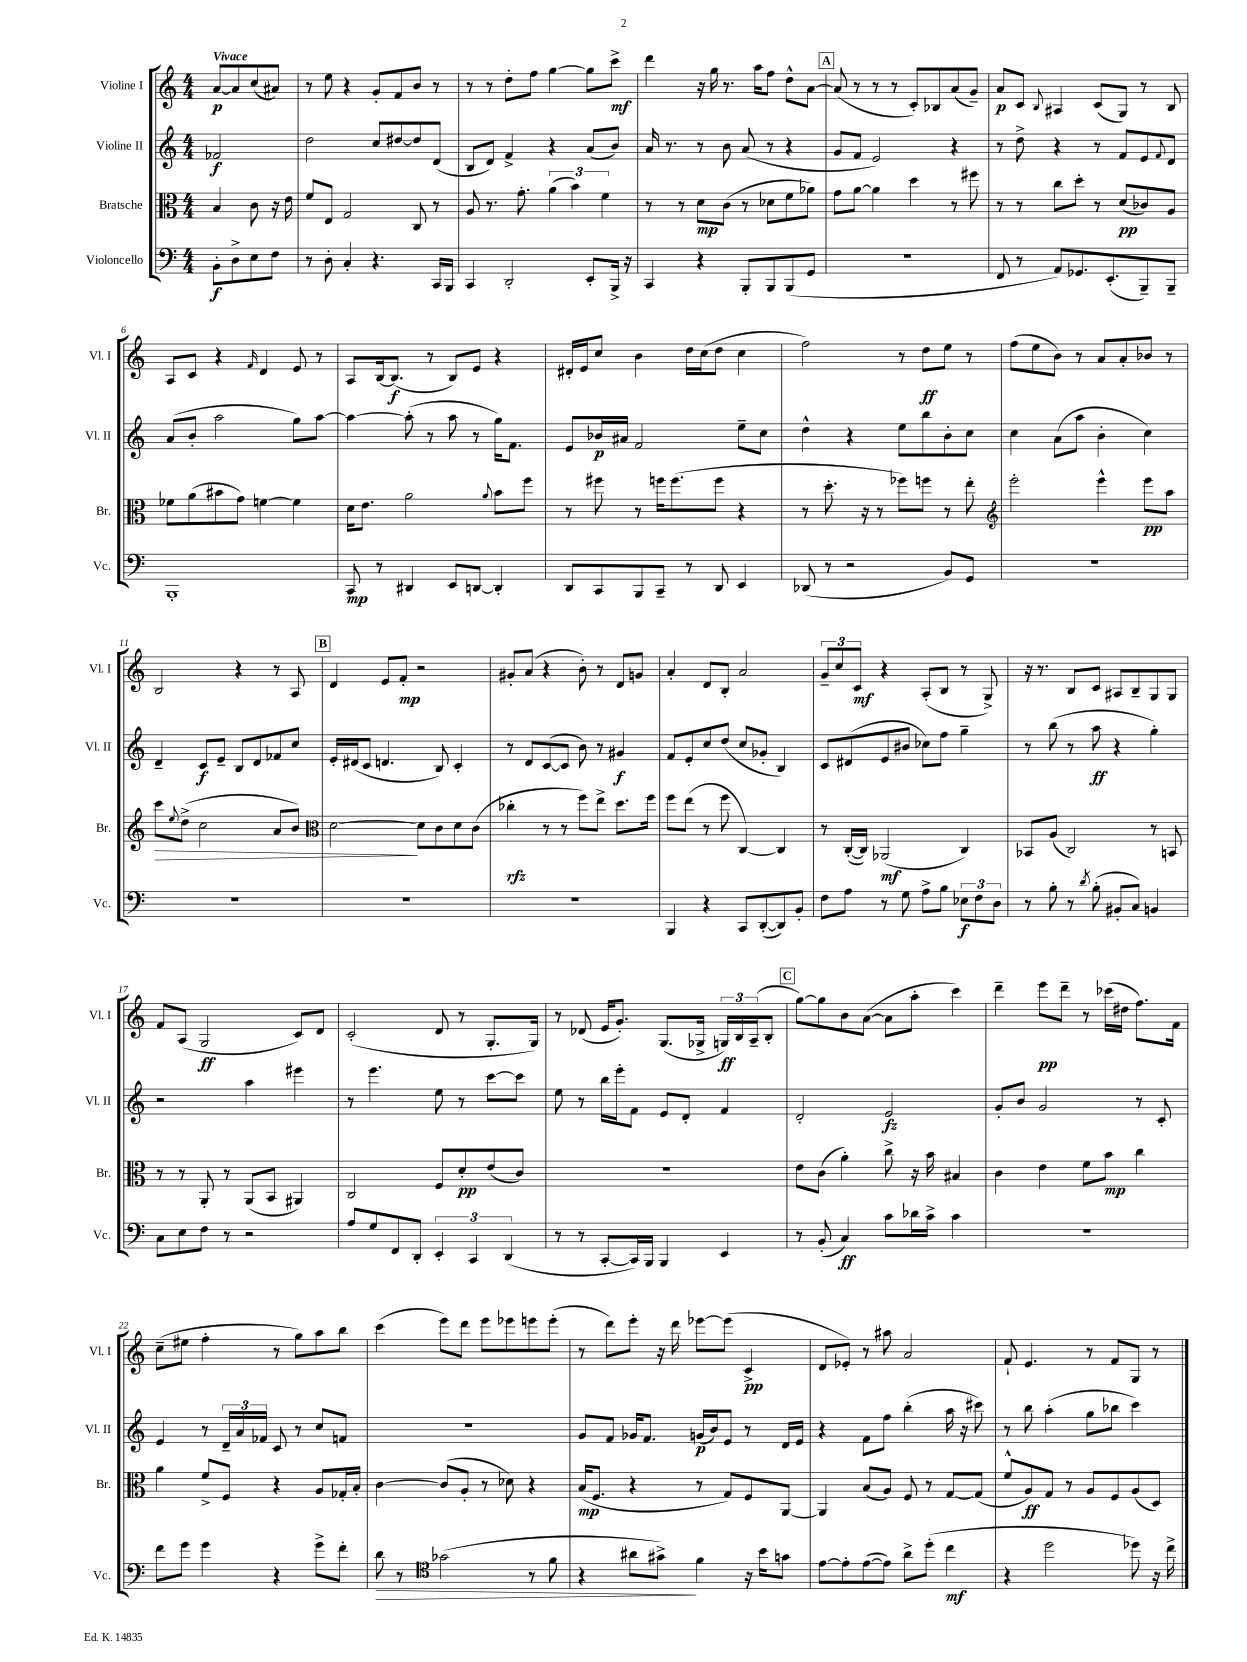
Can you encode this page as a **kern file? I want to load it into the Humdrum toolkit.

**kern	**kern	**kern	**kern
*staff4	*staff3	*staff2	*staff1
*clefF4	*clefC3	*clefG2	*clefG2
*k[]	*k[]	*k[]	*k[]
*M4/4	*M4/4	*M4/4	*M4/4
8BB'	4B	2f-	[8a
8D^	.	.	8a]
8E	8c	.	(8cc
8F	16r	.	8a#)
.	16e	.	.
=	=	=	=
8r	8f	2dd	8r
8D'	8E	.	8ee
4C'	2G	.	4r
4.r	.	8cc	8g'
.	.	[8dd#	8f
.	8C	8dd#]	8b
16CC	8r	(8d	8r
16BBB	.	.	.
=	=	=	=
4CC	8A	8B	8r
.	8.r	8d)	8r
2DD'	.	4f^	8dd'
.	8.g'	.	.
.	.	.	8ff
.	(6a	4r	[4gg
.	6b)	.	.
8EE'	.	(8a	8gg]
.	6f	.	.
16BBB^	.	8b)	8ccc^
16r	.	.	.
=	=	=	=
4CC	8r	16a	4ddd
.	.	8.r	.
.	8r	.	.
4r	8d	8r	16r
.	.	.	16gg
.	(8c	8b	8.r
8BBB'	8r	(8a	.
.	.	.	16aa
8BBB	8d-	8r	8ff
(8BBB	8f	4r	8dd^^
8GG	8a-)	.	[8a
=	=	=	=
1r	8g	8g	(8a]
.	[8a	8f	8r
.	4a]	2e)	8r
.	.	.	8r
.	4dd	.	8c')
.	.	.	8B-
.	8r	4r	(8a
.	8ff#	.	8g~)
=	=	=	=
8FF	8r	8r	8a
8r	8r	8dd^	8c
.	.	.	8qqB
8AA)	8cc	4r	4A#
8.GG-	8dd'	.	.
.	8r	8r	(8c
(8.EE'	.	.	.
.	(8d	8f	8G)
8BBB~)	8c-)	8e	8r
.	.	8qqf	.
8BBB~	8A	8d	8B
=	=	=	=
1BBB'	8f-	(8a	8A
.	(8a	8b'	8c
.	8b#	2aa	4r
.	8g)	.	.
.	.	.	16qqf
.	[4f	.	4d
.	4f]	8gg)	8e
.	.	[8aa	8r
=	=	=	=
8CC	16d	4aa_	8A
.	8.e	.	.
8r	.	.	[16B
.	.	.	(8.B]
4DD#	2a	(8aa']	.
.	.	8r	8r
8EE	.	8aa	8B)
[8DD	.	8r	8e
.	8qqa	.	.
4DD']	8b	16gg)	4r
.	.	8.f	.
.	8ff	.	.
=	=	=	=
8DD	8r	8e	16d#'
.	.	.	16e
8CC	8ff#	16b-	8cc
.	.	16a#	.
8BBB	8r	2f	4b
8CC~	16ff	.	.
.	(8.ff	.	.
8r	.	.	16dd
.	.	.	(16cc
8DD	8ff	.	8dd
4EE	4r	8ee~	4cc
.	.	8cc	.
=	=	=	=
(8DD-	8r	4dd^^	2ff)
8r	8.dd'	.	.
2r	.	4r	.
.	16r	.	.
.	8r	.	.
.	8ff-)	8ee	8r
.	8ff	8bb	8dd
8BB)	8r	8b'	8ee
8GG	8ee'	8cc	8r
=	=	=	=
*	*clefG2	*	*
1r	2eee'	4cc	(8ff
.	.	.	8ee
.	.	(8a	8b)
.	.	8aa	8r
.	4eee^^	4b'	8a
.	.	.	8a'
.	8eee	4cc)	8b-
.	8aa	.	8r
=	=	=	=
1r	8ccc	4d~	2B
.	8qqee	.	.
.	(8dd^	.	.
.	2cc	8c	.
.	.	8e~	.
.	.	8B	4r
.	.	8d	.
.	8a	8f-	8r
.	8b)	8cc	8A
=	=	=	=
*	*clefC3	*	*
1r	[2d	16e'	4d
.	.	(16d#	.
.	.	8c	.
.	.	4.d	8e
.	.	.	8f'
.	8d]	.	2r
.	8c	8B)	.
.	8d	4c'	.
.	(8c	.	.
=	=	=	=
1r	4cc-'	8r	8g#'
.	.	8d	(8a
.	8r	([8c	4r
.	8r	8c]	.
.	8ff)	8b)	8b')
.	8ee^	8r	8r
.	8.dd	4g#	8d
.	.	.	8g
.	16ff	.	.
=	=	=	=
4BBB	8ff	8f	4a'
.	(8ee	8e'	.
4r	8r	8cc	8d
.	8ff	(8dd	8B'
8CC	[4C)	8cc	2a
([8DD'	.	8g-'	.
8DD])	4C]	4B)	.
8BB'	.	.	.
=	=	=	=
8F	8r	8c	12g~
.	.	.	12cc
8A	([16C'	(8d#	.
.	.	.	12c
.	16C])	.	.
8r	(2AA-	8e	4r
8G	.	8b#	.
8A^	.	8cc-)	(8A'
8B	.	8ff	8B
12E-	4C)	4gg~	8r
12F	.	.	.
.	.	.	8G^)
12D	.	.	.
=	=	=	=
8r	8BB-	8r	16r
.	.	.	8.r
8B'	(8A	(8bb	.
8r	2C)	8r	8B
8qd	.	.	.
(8B'	.	8aa	8c
8BB#'	.	4r	8A#
8C)	.	.	8B~
4BB	8r	4gg')	8G
.	8BB	.	8G
=	=	=	=
8C	8r	2r	8f
8E	8r	.	(8A
8F	8AA'	.	2G
8r	8r	.	.
2r	(8AA	4aa	.
.	8BB	.	.
.	4AA#)	4eee#	8c)
.	.	.	8d
=	=	=	=
8A	2C	8r	(2c'
8G	.	4.eee	.
8FF	.	.	.
8DD'	.	.	.
6EE'	8F	8ee	8d
.	8d'	8r	8r
6CC	.	.	.
.	(8e	[8ccc	8.G'
(6DD	.	.	.
.	8c)	8ccc]	.
.	.	.	16G)
=	=	=	=
8r	1r	8ee	8r
8r	.	8r	(8d-
[8CC'	.	16bb	16e
.	.	16eee'	8.g')
16CC])	.	8f	.
16BBB	.	.	.
4BBB	.	8e	(8.G
.	.	8d'	.
.	.	.	16G-^
4EE	.	4f	24G)
.	.	.	24B
.	.	.	(24A~
.	.	.	8B'
=	=	=	=
8r	8e	2d'	[8gg)
(8BB'	(8c	.	8gg]
4C)	4a')	.	8b
.	.	.	([8a
8c	8cc^	2e	8a]
16d-	16r	.	8aa'
16c^	16b	.	.
4c	4B#	.	4ccc)
=	=	=	=
1r	4c	8g'	4ddd~
.	.	8b	.
.	4e	2g	8eee
.	.	.	8ddd~
.	8f	.	8r
.	8b	.	(16ccc-
.	.	.	16dd#
.	4cc	8r	8.ff)
.	.	8c'	.
.	.	.	16f
=	=	=	=
8f	4a	4e	(8cc~
8g	.	.	8ee#
4g	8f^	8r	4ff'
.	8F	24d~	.
.	.	24a	.
.	.	24f-	.
4r	4r	8c	8r
.	.	8r	8gg)
8g^	8A	8cc	8aa
8f'	16G-'	8f	8bb
.	16B'	.	.
=	=	=	=
8d	[4c	1r	(4ccc
8r	.	.	.
*clefC4	*	*	*
(2g-	(8c]	.	8eee)
.	8A'	.	8ddd
.	8r	.	8eee
.	8d-)	.	8eee-
8r	4r	.	8eee
8f	.	.	(8eee'
=	=	=	=
4r	(16B	8g	8r
.	8.F	.	.
.	.	8f	8ddd)
8a#	4r	16g-	8eee'
.	.	8.f	.
8g#^)	.	.	16r
.	.	.	16ddd
4f	8r	(16g	[8eee-
.	.	16b)	.
.	8G)	8e	(8eee-]
16r	8F	8r	4c^
16b	.	.	.
8g	[8AA	16d	.
.	.	16e	.
=	=	=	=
[8e	4AA]	4r	8d
8e']	.	.	8e-')
([8e	(8B	8f	8r
8e])	8A)	8ff	8aa#
8a^	8F	(4bb'	2a
(8dd'	8r	.	.
4cc	[8G	16aa	.
.	.	16r	.
.	(8G]	8ccc#)	.
=	=	=	=
4r	8f^^	8r	8f`
.	8A)	8bb	4.e
2dd	8G	(4aa'	.
.	8r	.	.
.	8A	8gg	8r
.	8F	8bb-	8f
8dd-)	(8A	4ccc)	8G
16r	8D)	.	8r
16cc^	.	.	.
==	==	==	==
*-	*-	*-	*-
